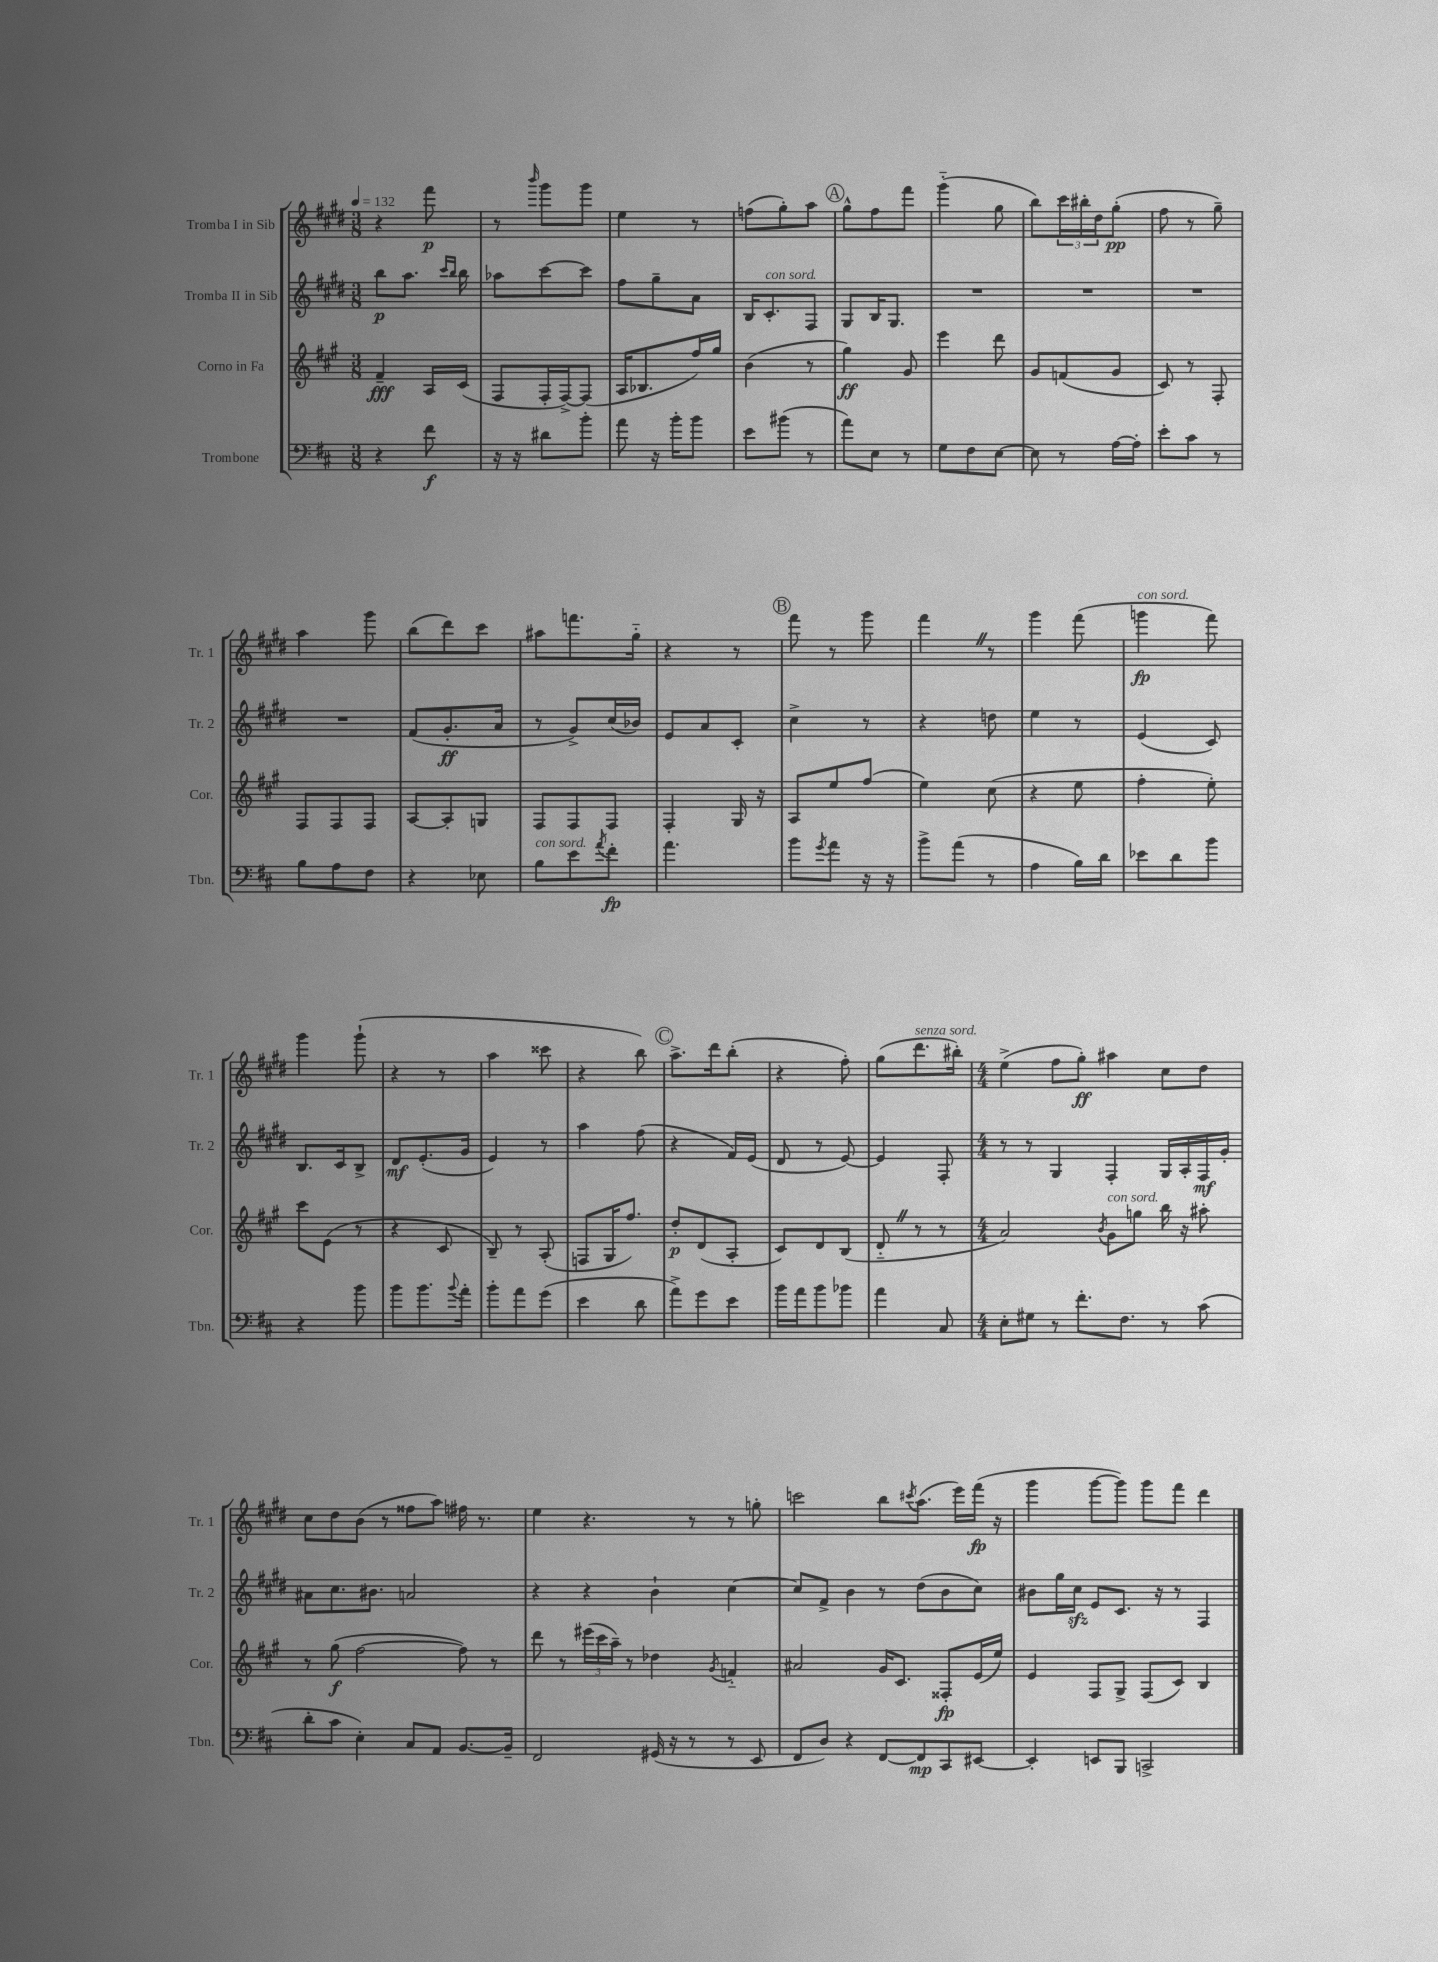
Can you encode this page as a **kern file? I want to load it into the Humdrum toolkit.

**kern	**dynam	**kern	**dynam	**kern	**dynam	**kern	**dynam
*part4	*part4	*part3	*part3	*part2	*part2	*part1	*part1
*staff4	*staff4	*staff3	*staff3	*staff2	*staff2	*staff1	*staff1
*I"Trombone	*	*I"Corno in Fa	*	*I"Tromba II in Sib	*	*I"Tromba I in Sib	*
*I'Tbn.	*	*I'Cor.	*	*I'Tr. 2	*	*I'Tr. 1	*
*clefF4	*	*clefG2	*	*clefG2	*	*clefG2	*
*k[f#c#]	*	*k[f#c#g#]	*	*k[f#c#g#d#]	*	*k[f#c#g#d#]	*
*M3/8	*	*M3/8	*	*M3/8	*	*M3/8	*
*MM132	*	*MM132	*	*MM132	*	*MM132	*
=1	=1	=1	=1	=1	=1	=1	=1
4r	.	4f#~/	fff	8bb\L	p	4r	.
.	.	.	.	8.aa\J	.	.	.
8f#\	f	16A/LL	.	.	.	8fff#\	p
.	.	.	.	16qqccc#/LL	.	.	.
.	.	.	.	16qqbb/JJ	.	.	.
.	.	(16c#/JJ	.	16bb\	.	.	.
=2	=2	=2	=2	=2	=2	=2	=2
16r	.	8F#/L	.	8aa-X\L	.	8r	.
16r	.	.	.	.	.	.	.
.	.	.	.	.	.	16qqbbb/	.
8d#X\L	.	16F#'/L	.	[8ccc#\	.	8ggg#\L	.
.	.	[16F#^/J)	.	.	.	.	.
8b'\J	.	(8F#/J]	.	8ccc#\J]	.	8ggg#\J	.
=3	=3	=3	=3	=3	=3	=3	=3
8a\	.	16A/KL	.	8ff#\L	.	4ee\	.
.	.	8.B-X/	.	.	.	.	.
16r	.	.	.	8gg#~\	.	.	.
16b'\KL	.	.	.	.	.	.	.
8b\J	.	16ff#/L)	.	8a\J	.	8r	.
.	.	16gg#/JJ	.	.	.	.	.
=4	=4	=4	=4	=4	=4	=4	=4
8e\L	.	(4b\	.	16B/KL	.	(8ffn\L	.
!	!	!	!	!LO:TX:a:i:t=con sord.	!	!	!
.	.	.	.	8.c#'/	.	.	.
(8b#X\J	.	.	.	.	.	8gg#'\)	.
8r	.	8r	.	8F#/J	.	8aa\J	.
!!LO:REH:place=s1:t=A
=5	=5	=5	=5	=5	=5	=5	=5
8a\L)	.	4gg#\)	ff	8G#/L	.	8gg#^^\L	.
8E\J	.	.	.	16B/K	.	8ff#\	.
.	.	.	.	8.G#/J	.	.	.
8r	.	8g#/	.	.	.	8fff#\J	.
=6	=6	=6	=6	=6	=6	=6	=6
8G\L	.	4eee\	.	4.r	.	(4ggg#\	.
8F#\	.	.	.	.	.	.	.
[8E\J	.	8ddd\	.	.	.	8gg#\	.
=7	=7	=7	=7	=7	=7	=7	=7
8E\]	.	8g#/L	.	4.r	.	8bb\L)	.
8r	.	(8fn/	.	.	.	24ccc#\L	.
.	.	.	.	.	.	24bb#X'\	.
.	.	.	.	.	.	24dd#\J	.
[16A\LL	.	8g#/J	.	.	.	(8gg#'\J	pp
16A'\JJ]	.	.	.	.	.	.	.
=8	=8	=8	=8	=8	=8	=8	=8
8e'\L	.	8c#/)	.	4.r	.	8ff#\	.
8c#\J	.	8r	.	.	.	8r	.
8r	.	8F#'/	.	.	.	8gg#~\)	.
!!LO:LB:g=z
=9	=9	=9	=9	=9	=9	=9	=9
8B\L	.	8F#/L	.	4.r	.	4aa\	.
8A\	.	8F#/	.	.	.	.	.
8F#\J	.	8F#/J	.	.	.	8ggg#\	.
=10	=10	=10	=10	=10	=10	=10	=10
4r	.	[8A/L	.	(8f#/L	.	(8bb\L	.
.	.	8A'/]	.	8.g#'/	ff	8ddd#\)	.
8E-X\	.	8Gn/J	.	.	.	8ccc#\J	.
.	.	.	.	16a/Jk	.	.	.
=11	=11	=11	=11	=11	=11	=11	=11
!LO:TX:a:i:t=con sord.	!	!	!	!	!	!	!
8B\L	.	8F#/L	.	8r	.	8aa#X\L	.
8e\	.	8F#/	.	8g#^/L)	.	8.fffn\	.
8qa/	.	.	.	.	.	.	.
8f#'\J	fp	8F#/J	.	(16cc#/L	.	.	.
.	.	.	.	16b-X/JJ)	.	16gg#\Jk	.
=12	=12	=12	=12	=12	=12	=12	=12
4.a\	.	4F#'/	.	8e/L	.	4r	.
.	.	.	.	8a/	.	.	.
.	.	16G#/	.	8c#'/J	.	8r	.
.	.	16r	.	.	.	.	.
!!LO:REH:place=s1:t=B
=13	=13	=13	=13	=13	=13	=13	=13
8b\L	.	8A/L	.	4cc#^\	.	8fff#\	.
8qg/	.	.	.	.	.	.	.
8a\J	.	8ee/	.	.	.	8r	.
16r	.	(8ff#/J	.	8r	.	8ggg#\	.
16r	.	.	.	.	.	.	.
=14	=14	=14	=14	=14	=14	=14	=14
8b^\L	.	4ee\)	.	4r	.	4fff#Z\	.
(8a\J	.	.	.	.	.	.	.
8r	.	(8cc#\	.	8ddn\	.	8r	.
=15	=15	=15	=15	=15	=15	=15	=15
4A\	.	4r	.	4ee\	.	4ggg#\	.
16B\LL)	.	8ee\	.	8r	.	(8fff#\	.
16d\JJ	.	.	.	.	.	.	.
=16	=16	=16	=16	=16	=16	=16	=16
!	!	!	!	!	!	!LO:TX:a:i:t=con sord.	!
8e-X\L	.	4ff#'\	.	(4e/	.	4gggn\	fp
8d\	.	.	.	.	.	.	.
8b\J	.	8ee'\)	.	8c#/)	.	8fff#\)	.
!!LO:LB:g=z
=17	=17	=17	=17	=17	=17	=17	=17
4r	.	8ccc#\L	.	8.B/L	.	4ggg#\	.
.	.	(8e\J	.	.	.	.	.
.	.	.	.	16c#/k	.	.	.
8b\	.	8r	.	8B^/J	.	(8ggg#`\	.
=18	=18	=18	=18	=18	=18	=18	=18
8b\L	.	4r	.	8d#/L	mf	4r	.
8.b\	.	.	.	(8.e'/	.	.	.
.	.	8c#/	.	.	.	8r	.
8qqb/	.	.	.	.	.	.	.
16a'\Jk	.	.	.	16g#/Jk	.	.	.
=19	=19	=19	=19	=19	=19	=19	=19
8b'\L	.	8B~/)	.	4e/)	.	4aa\	.
8a\	.	8r	.	.	.	.	.
(8g\J	.	(8A'/	.	8r	.	8ccc##X\	.
=20	=20	=20	=20	=20	=20	=20	=20
4e\	.	8Fn/L	.	4aa\	.	4r	.
.	.	16G#/K	.	.	.	.	.
.	.	8.ff#/J)	.	.	.	.	.
8d\	.	.	.	(8ff#\	.	8bb\)	.
!!LO:REH:place=s1:t=C
=21	=21	=21	=21	=21	=21	=21	=21
8a^\L)	.	8dd'/L	p	4r	.	8.aa^\L	.
8g\	.	(8d/	.	.	.	.	.
.	.	.	.	.	.	16ddd#\k	.
8e\J	.	8A'/J	.	16f#/LL)	.	(8bb'\J	.
.	.	.	.	(16e/JJ	.	.	.
=22	=22	=22	=22	=22	=22	=22	=22
16b\LL	.	8c#/L)	.	8d#/	.	4r	.
16a\J	.	.	.	.	.	.	.
8b\	.	8d/	.	8r	.	.	.
8b-X\J	.	(8B/J	.	[8e/)	.	8ff#'\)	.
=23	=23	=23	=23	=23	=23	=23	=23
4a\	.	8dZ/	.	4e/]	.	(8gg#\L	.
!	!	!	!	!	!	!LO:TX:a:i:t=senza sord.	!
.	.	8r	.	.	.	8.ddd#\	.
8C#/	.	8r	.	8F#'/	.	.	.
.	.	.	.	.	.	16bb#X'\Jk)	.
=24	=24	=24	=24	=24	=24	=24	=24
*M4/4	*	*M4/4	*	*M4/4	*	*M4/4	*
8E'\L	.	2a/)	.	8r	.	(4ee^\	.
8G#X\J	.	.	.	8r	.	.	.
8r	.	.	.	4G#/	.	8ff#\L	.
8.f#'\L	.	.	.	.	.	8gg#'\J)	ff
.	.	8qb/	.	.	.	.	.
!	!	!LO:TX:a:i:t=con sord.	!	!	!	!	!
.	.	8g#\L	.	4F#'/	.	4aa#X\	.
8.F#\J	.	.	.	.	.	.	.
.	.	8ggn\J	.	.	.	.	.
8r	.	16bb\	.	16G#/LL	.	8cc#\L	.
.	.	16r	.	16A'/	.	.	.
(8c#\	.	8aa#X'\	.	16F#/	mf	8dd#\J	.
.	.	.	.	16g#'/JJ	.	.	.
!!LO:LB:g=z
=25	=25	=25	=25	=25	=25	=25	=25
8d'\L	.	8r	.	8a#X\L	.	8cc#\L	.
8c#\J	.	(8gg#\	f	8.cc#\	.	8dd#\	.
4E'\)	.	[2ff#\	.	.	.	(8b\J	.
.	.	.	.	8.b#X\J	.	.	.
.	.	.	.	.	.	8r	.
8C#/L	.	.	.	2an/	.	8ff##X\L	.
8AA/J	.	.	.	.	.	8aa\J)	.
[8.BB/L	.	8ff#\])	.	.	.	16ff#X\	.
.	.	.	.	.	.	8.r	.
.	.	8r	.	.	.	.	.
16BB~/Jk]	.	.	.	.	.	.	.
=26	=26	=26	=26	=26	=26	=26	=26
2FF#/	.	8ddd\	.	4r	.	4ee\	.
.	.	8r	.	.	.	.	.
.	.	(24eee#X\LL	.	4r	.	4.r	.
.	.	24ccc#\	.	.	.	.	.
.	.	24aa~\JJ)	.	.	.	.	.
.	.	8r	.	.	.	.	.
(16GG#X/	.	4dd-X\	.	4b`\	.	.	.
16r	.	.	.	.	.	.	.
8r	.	.	.	.	.	8r	.
.	.	8qg#/	.	.	.	.	.
8r	.	4fn/	.	[4cc#\	.	8r	.
8EE/	.	.	.	.	.	8ggn'\	.
=27	=27	=27	=27	=27	=27	=27	=27
8FF#/L	.	2a#X/	.	8cc#/L]	.	2cccn\	.
8D/J)	.	.	.	8f#^/J	.	.	.
4r	.	.	.	4b\	.	.	.
[8FF#/L	.	16g#/KL	.	8r	.	8bb\L	.
.	.	8.c#/J	.	.	.	.	.
.	.	.	.	.	.	8qccc#X/	.
8FF#/]	mp	.	.	(8dd#\L	.	(8.aa\J	.
8CC#/	.	8F##X'/L	fp	8b\	.	.	.
.	.	.	.	.	.	16eee\LL)	.
[8EE#X/J	.	(16e/L	.	8cc#\J)	.	(16fff#\JJ	fp
.	.	16ee/JJ)	.	.	.	16r	.
=28	=28	=28	=28	=28	=28	=28	=28
4EE#'/]	.	4e/	.	8b#X\L	.	4ggg#\	.
.	.	.	.	16gg#\L	.	.	.
.	.	.	.	16cc#zz\JJ	.	.	.
8EEn/L	.	8F#/L	.	8e/L	.	[8ggg#\L	.
8BBB/J	.	8G#^/J	.	8.c#/J	.	8ggg#\J])	.
2CCn^/	.	(8F#/L	.	.	.	8ggg#\L	.
.	.	.	.	16r	.	.	.
.	.	8c#/J)	.	8r	.	8fff#\J	.
.	.	4B/	.	4F#/	.	4ddd#\	.
==	==	==	==	==	==	==	==
*-	*-	*-	*-	*-	*-	*-	*-
